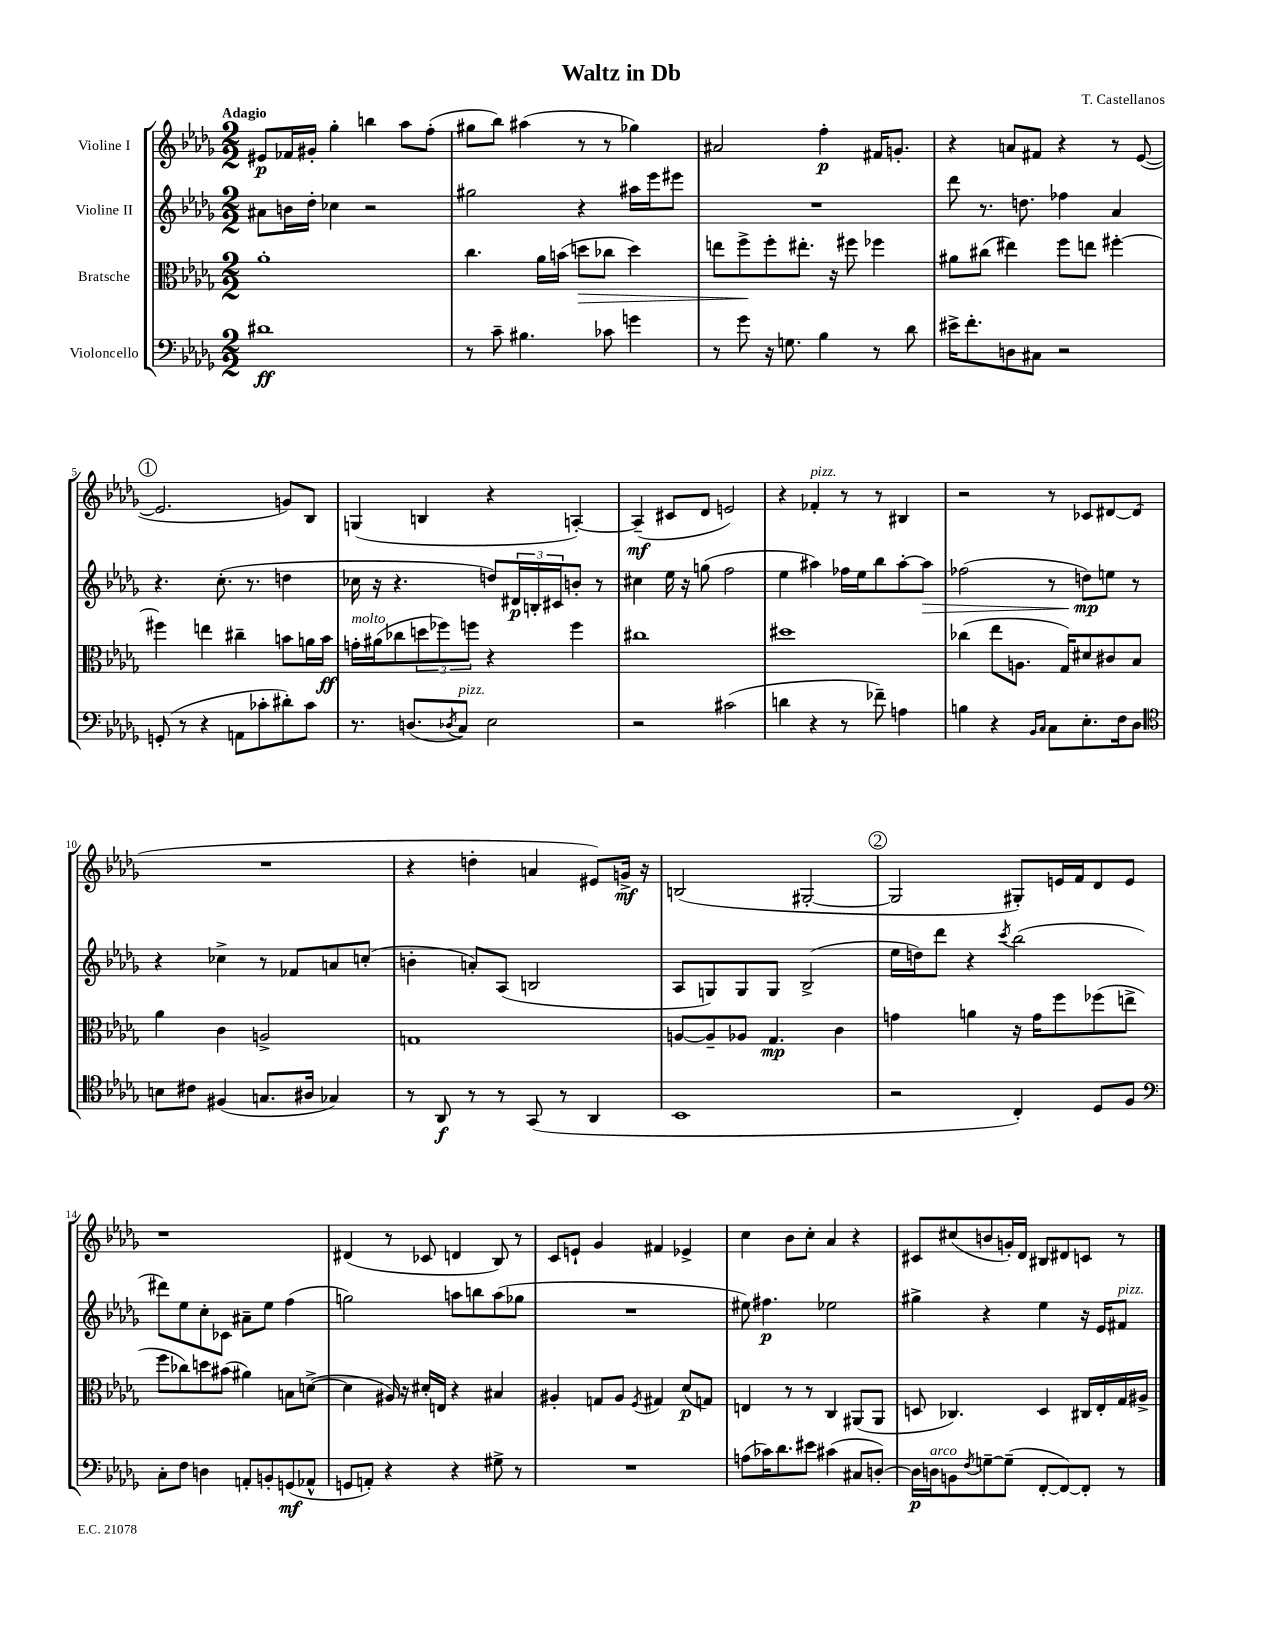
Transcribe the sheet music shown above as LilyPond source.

\header { title = "Waltz in Db" composer = "T. Castellanos" }
<<
\new StaffGroup <<
\new Staff = "s0" \with { instrumentName = "Violine I" } {
    \clef treble \key des \major \numericTimeSignature \time 2/2 \tempo "Adagio"
    eis'8\p fes'16 gis'16-. ges''4-. b''4 aes''8 f''8-.( |
    gis''8 bes''8) ais''4( r8 r8 ges''4) |
    ais'2 f''4-.\p fis'16 g'8.-. |
    r4 a'8 fis'8 r4 r8 ees'8~( |
    \mark \markup { \circle "1" } ees'2. g'8) bes8 |
    g4( b4 r4 a4~-.) |
    a4--\mf( cis'8 des'8 e'2) |
    r4 fes'4-.^\markup { \italic "pizz." } r8 r8 bis4 |
    r2 r8 ces'8 dis'8~ dis'8( |
    R1 |
    r4 d''4-. a'4 eis'8) g'16->\mf r16 |
    b2( gis2~-. |
    \mark \markup { \circle "2" } gis2 gis8-.) e'16 f'16 des'8 e'8 |
    r1 |
    dis'4( r8 ces'8 d'4 bes8) r8 |
    c'8 e'8-! ges'4 fis'4 ees'4-> |
    c''4 bes'8 c''8-. aes'4 r4 |
    cis'8 cis''8( b'8 g'16-.) des'16 bis8 dis'8 c'8 r8 \bar "|." |
}
\new Staff = "s1" \with { instrumentName = "Violine II" } {
    \clef treble \key des \major \numericTimeSignature \time 2/2
    ais'8 b'16 des''16-. ces''4 r2 |
    gis''2 r4 ais''16 ees'''16 eis'''8 |
    R1 |
    des'''8 r8. d''8. fes''4 aes'4 |
    \mark \markup { \circle "1" } r4. c''8.-.( r8. d''4 |
    ces''16 r16 r4. d''8) \tuplet 3/2 { dis'16\p b16-. cis'16 } b'8-. r8 |
    cis''4 ees''16 r16 g''8( f''2 |
    ees''4 ais''4) fes''16 ees''16 bes''8 ais''8~-. ais''8\> |
    fes''2( r8 d''8\mp\!) e''8 r8 |
    r4 ces''4-> r8 fes'8 a'8 c''8-.( |
    b'4-. a'8-.) aes8( b2 |
    aes8 g8) g8 g8 bes2->( |
    \mark \markup { \circle "2" } ees''16 d''16) des'''8 r4 \acciaccatura { c'''8 } bes''2( |
    dis'''8) ees''8 c''8-. ces'8 ais'8-- ees''8 f''4( |
    g''2) a''8 b''8 a''8( ges''8 |
    R1 |
    eis''8) fis''4.\p ees''2 |
    gis''4-> r4 ees''4 r16 ees'16 fis'8^\markup { \italic "pizz." } \bar "|." |
}
\new Staff = "s2" \with { instrumentName = "Bratsche" } {
    \clef alto \key des \major \numericTimeSignature \time 2/2
    aes'1-. |
    c''4. aes'16 b'16( d''8\> ces''8 d''4) |
    e''8 f''8->\! f''8-. eis''8.-. r16 fis''8 fes''4 |
    ais'8 cis''8( eis''4) f''8 e''8 fis''4~-. |
    \mark \markup { \circle "1" } fis''4 e''4 cis''4-- b'8 a'16 b'16\ff |
    g'16-.^\markup { \italic "molto" } ais'16( ces''8 \tuplet 3/2 { d''8 fes''8) f''8 } r4 f''4 |
    cis''1 |
    dis''1 |
    ces''4( ees''8 a8. ges16) dis'8 cis'8 bes8 |
    aes'4 c'4 a2-> |
    g1 |
    a8~ a8-- aes8 ges4.\mp c'4 |
    \mark \markup { \circle "2" } g'4 a'4 r16 g'16 f''8 fes''8( e''8-> |
    f''8 ces''8) d''8 bis'8( ais'4) b8 d'8~->( |
    d'4 ais16) r16 dis'16-. e16 r4 bis4 |
    ais4-. g8 ais8 \acciaccatura { f8 } gis4 des'8\p( g8) |
    e4 r8 r8 c4 ais,8( ais,8 |
    d8 ces4.) d4 cis16 ees16-. ges16 ais16-> \bar "|." |
}
\new Staff = "s3" \with { instrumentName = "Violoncello" } {
    \clef bass \key des \major \numericTimeSignature \time 2/2
    dis'1\ff |
    r8 c'8-- bis4. ces'8 g'4 |
    r8 ges'8 r16 g8. bes4 r8 des'8 |
    eis'16-> f'8.-. d8 cis8 r2 |
    \mark \markup { \circle "1" } g,8-.( r8 r4 a,8 ces'8-. dis'8-.) ces'8 |
    r8. d8.( \acciaccatura { des8 } c8^\markup { \italic "pizz." }) ees2 |
    r2 cis'2( |
    d'4 r4 r8 fes'8--) a4 |
    b4 r4 \grace { bes,16 c16 } c8 ees8.-. f16 des8 |
    \clef tenor b8 cis'8 fis4( g8. ais16 ges4) |
    r8 aes,8\f r8 r8 ges,8( r8 aes,4 |
    bes,1 |
    \mark \markup { \circle "2" } r2 c4-.) des8 f8 |
    \clef bass c8-. f8 d4 a,8-. b,8-. g,8\mf( aes,8-^ |
    g,8 a,8-.) r4 r4 gis8-> r8 |
    R1 |
    a8( ces'16) des'8. eis'8 cis'4( cis8 d8~-.) |
    d16\p d16^\markup { \italic "arco" } b,8 \acciaccatura { f8 } g8~-- g8--( f,8~-. f,8~) f,8-. r8 \bar "|." |
}
>>
>>
